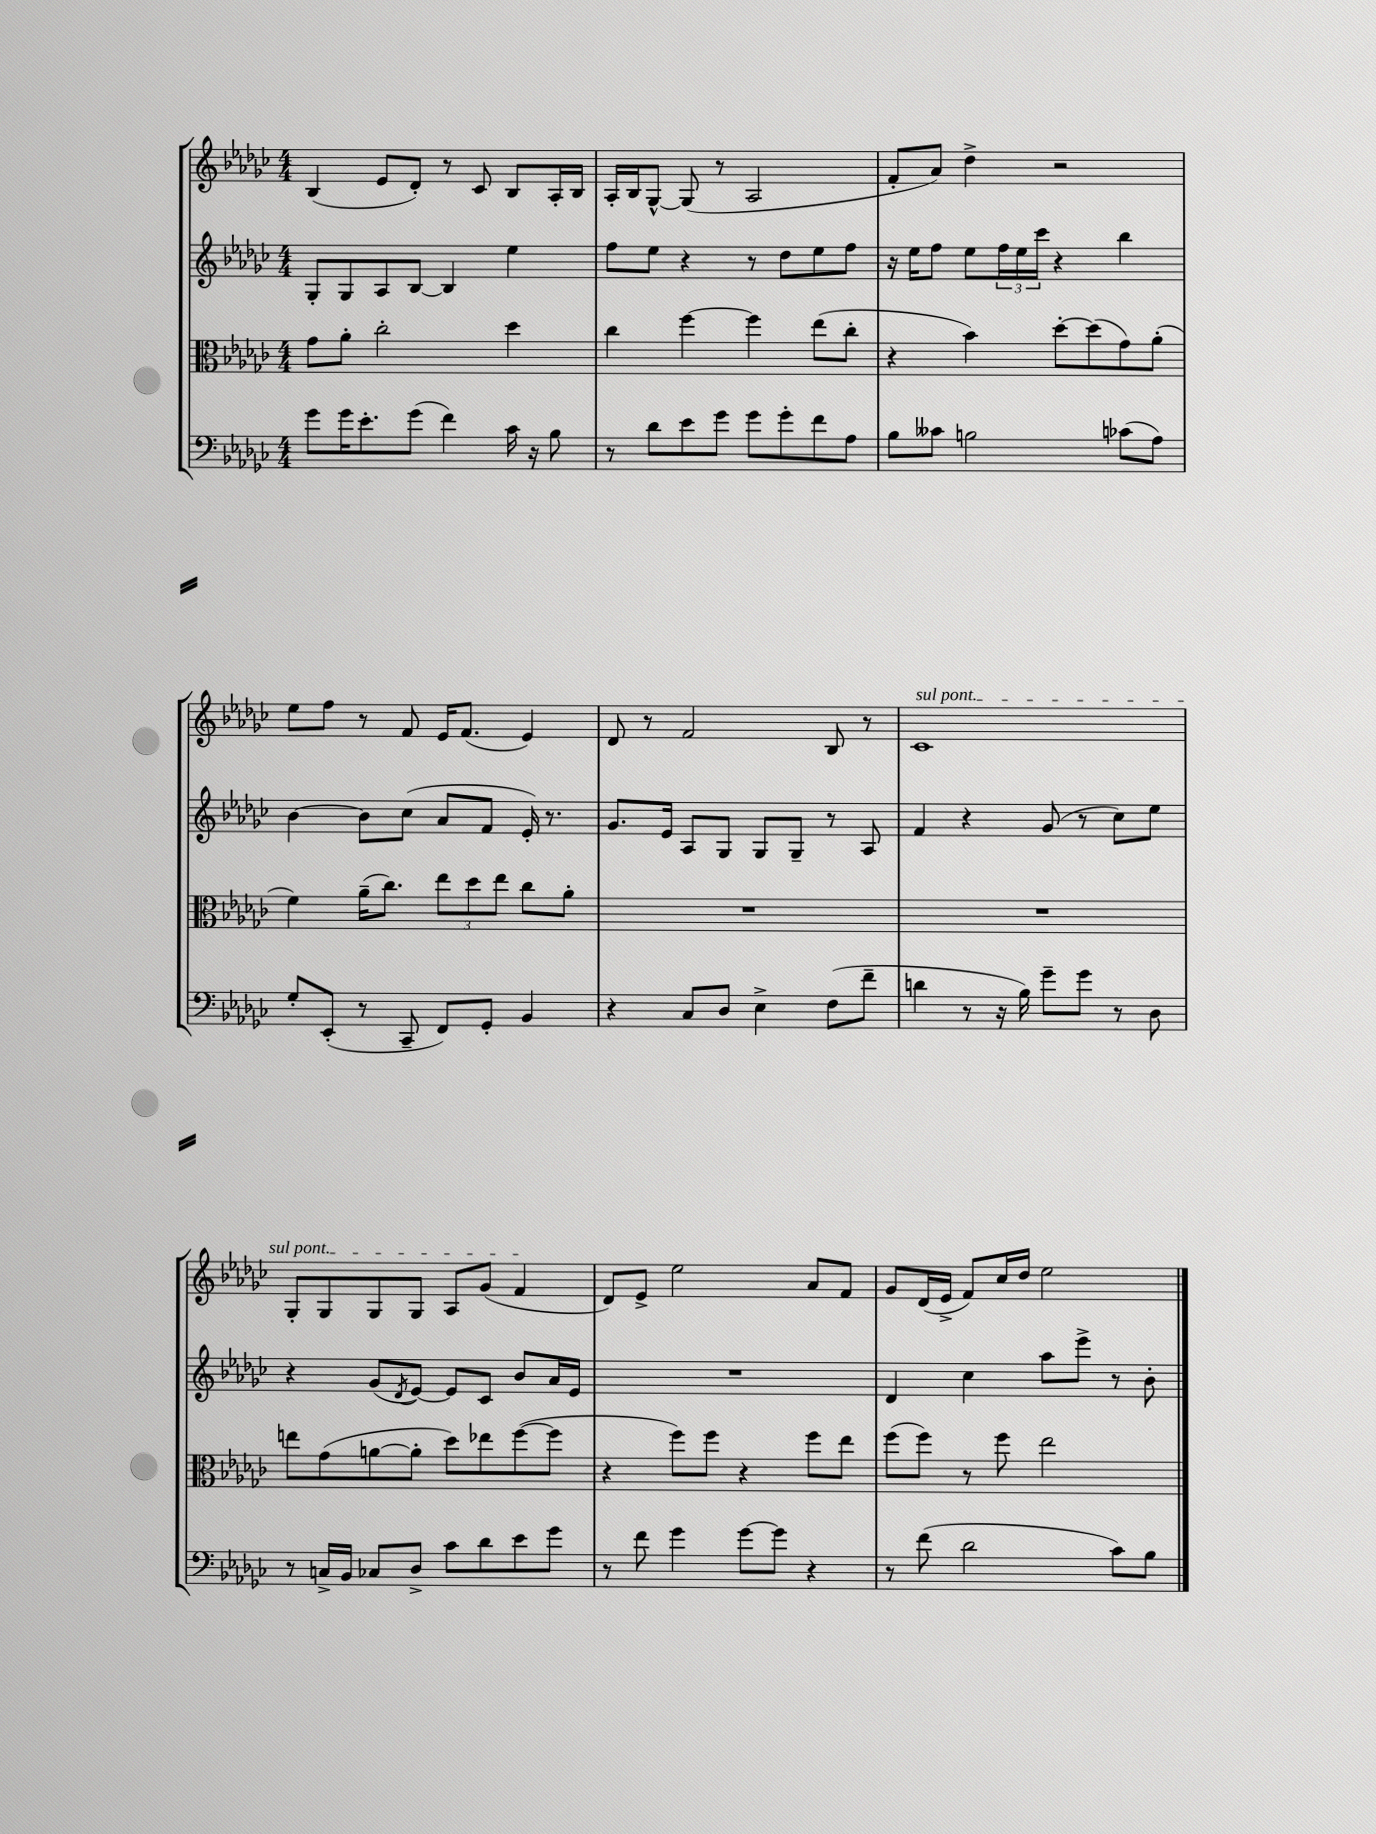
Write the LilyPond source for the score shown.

<<
\new StaffGroup <<
\new Staff = "s0" {
    \clef treble \key ges \major \numericTimeSignature \time 4/4
    bes4( ees'8 des'8-.) r8 ces'8 bes8 aes16-. bes16 |
    aes16-. bes16 ges8~-^ ges8( r8 aes2 |
    f'8-. aes'8) des''4-> r2 |
    ees''8 f''8 r8 f'8 ees'16 f'8.( ees'4) |
    des'8 r8 f'2 bes8 r8 |
    \once \override TextSpanner.bound-details.left.text = \markup { \italic "sul pont." } ces'1\startTextSpan |
    ges8-. ges8 ges8 ges8 aes8 ges'8( f'4\stopTextSpan |
    des'8) ees'8-> ees''2 aes'8 f'8 |
    ges'8 des'16( ees'16-> f'8) ces''16 des''16 ees''2 \bar "|." |
}
\new Staff = "s1" {
    \clef treble \key ges \major \numericTimeSignature \time 4/4
    ges8-. ges8 aes8 bes8~ bes4 ees''4 |
    f''8 ees''8 r4 r8 des''8 ees''8 f''8 |
    r16 ees''16 f''8 ees''8 \tuplet 3/2 { f''16 ees''16 ces'''16 } r4 bes''4 |
    bes'4~ bes'8 ces''8( aes'8 f'8 ees'16-.) r8. |
    ges'8. ees'16 aes8 ges8 ges8 ges8-- r8 aes8 |
    f'4 r4 ges'8( r8 ces''8) ees''8 |
    r4 ges'8( \acciaccatura { des'8 } ees'8~) ees'8 ces'8 bes'8 aes'16 ees'16 |
    R1 |
    des'4 ces''4 aes''8 ees'''8-> r8 bes'8-. \bar "|." |
}
\new Staff = "s2" {
    \clef alto \key ges \major \numericTimeSignature \time 4/4
    ges'8 aes'8-. ces''2-. des''4 |
    ces''4 f''4~ f''4 ees''8( ces''8-. |
    r4 bes'4) des''8~-. des''8( ges'8) aes'8-.( |
    f'4) aes'16--( ces''8.) \tuplet 3/2 { ees''8 des''8 ees''8 } ces''8 aes'8-. |
    R1 |
    R1 |
    e''8 ges'8( a'8~ a'8-. des''8) ees''8 f''8~( f''8 |
    r4 f''8) f''8 r4 f''8 ees''8 |
    f''8( f''8) r8 f''8 ees''2 \bar "|." |
}
\new Staff = "s3" {
    \clef bass \key ges \major \numericTimeSignature \time 4/4
    ges'8 ges'16 ees'8.-. ges'8( f'4) ces'16 r16 bes8 |
    r8 des'8 ees'8 ges'8 ges'8 ges'8-. f'8 aes8 |
    bes8 ceses'8 b2 ces'8( aes8) |
    ges8-. ees,8-.( r8 ces,8-- f,8) ges,8-. bes,4 |
    r4 ces8 des8 ees4-> f8( f'8-- |
    d'4 r8 r16 bes16) ges'8-- ges'8 r8 des8 |
    r8 c16-> bes,16 ces8 des8-> ces'8 des'8 ees'8 ges'8 |
    r8 f'8 ges'4 ges'8~ ges'8 r4 |
    r8 f'8( des'2 ces'8) bes8 \bar "|." |
}
>>
>>
\layout { \context { \Score \remove "Bar_number_engraver" } }
